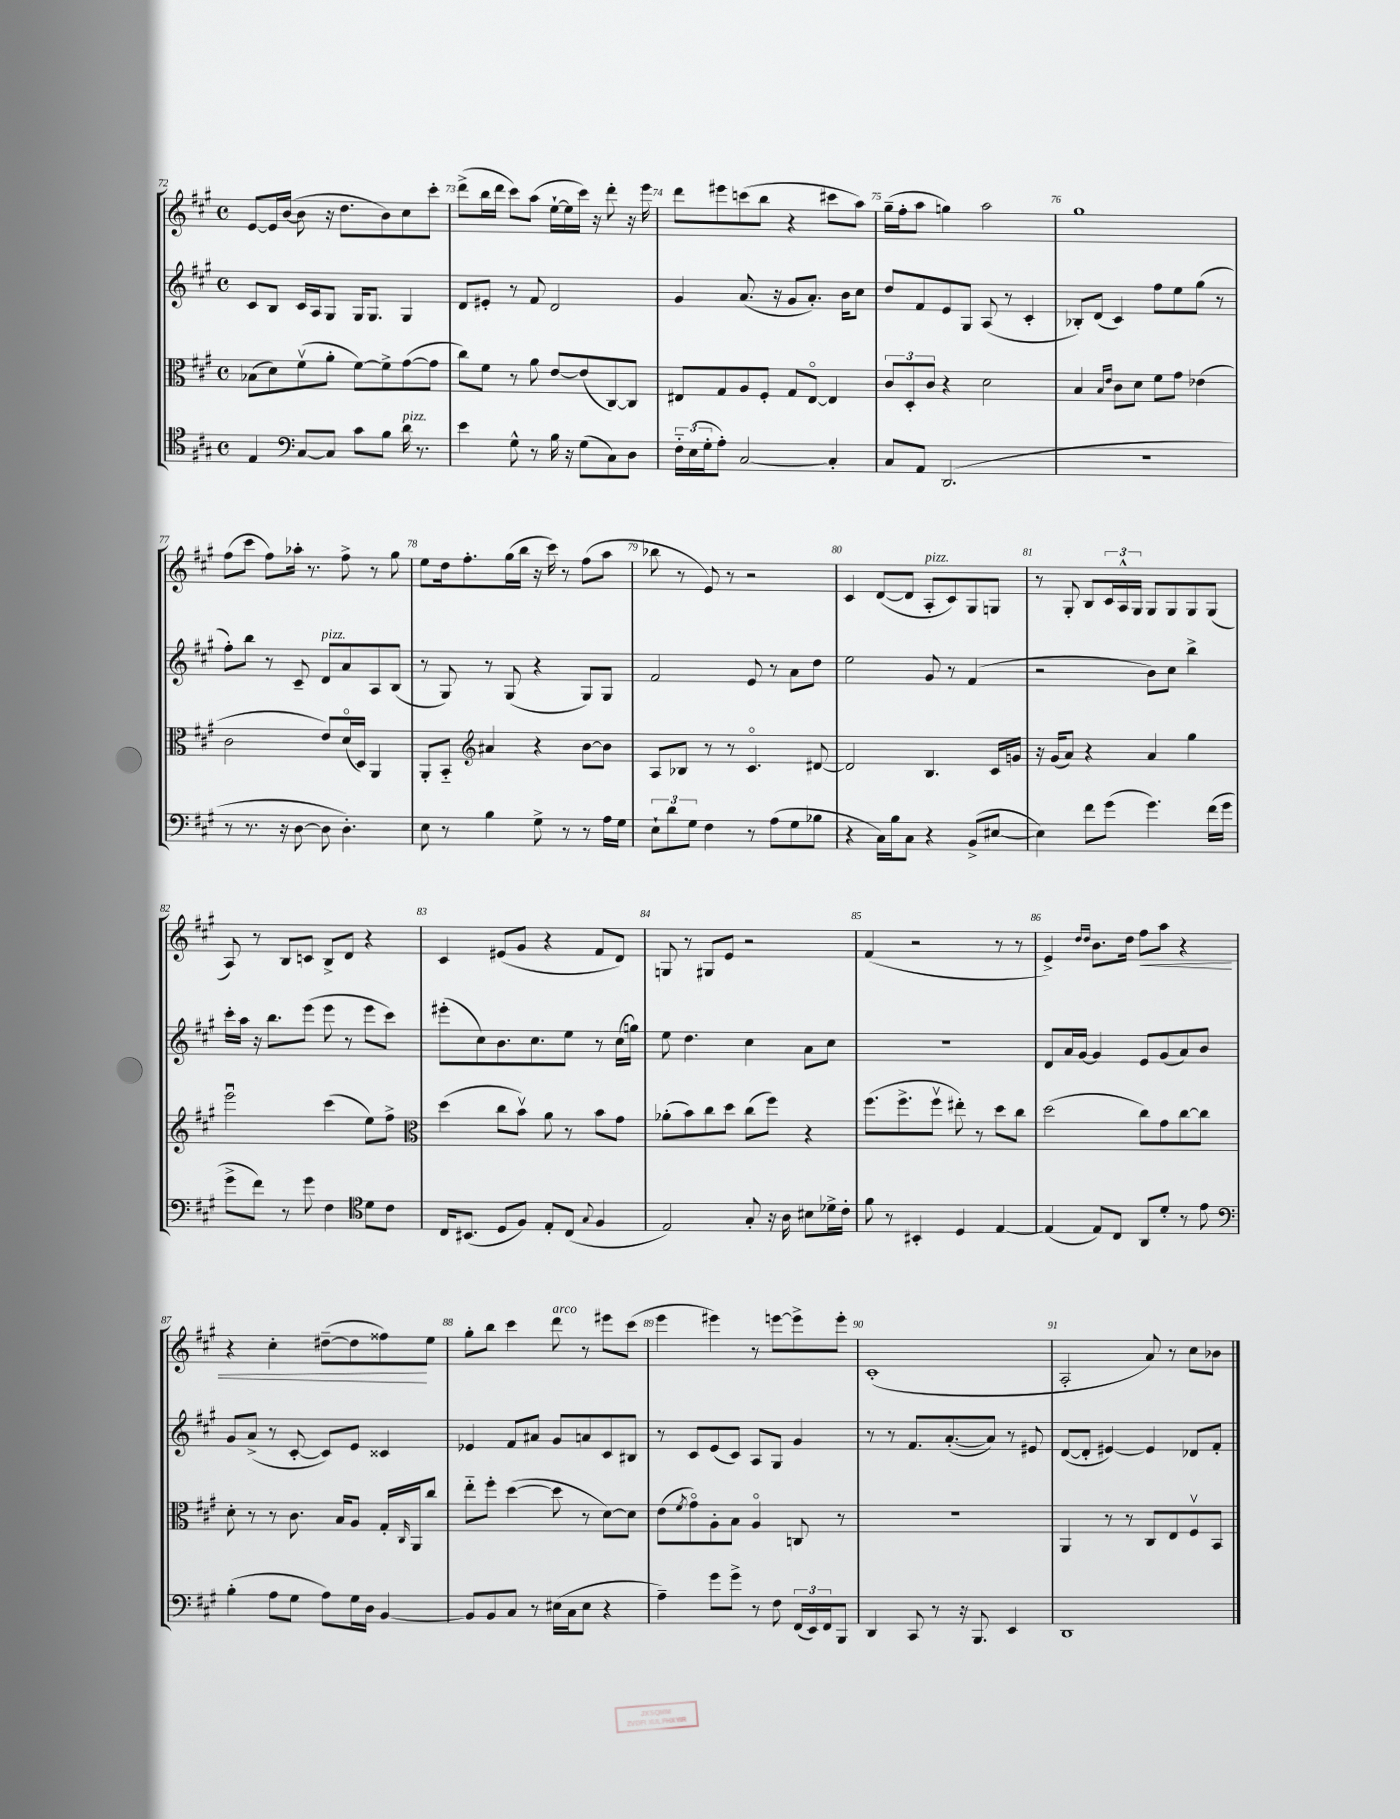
<<
\new StaffGroup <<
\new Staff = "s0" {
    \clef treble \key a \major \defaultTimeSignature \time 4/4
    e'8~ e'16 b'16~( b'8 r16 d''8. b'8) cis''8 cis'''8-. |
    d'''8->( b''16 d'''16 cis'''8) a''8( e''16~-! e''16 cis'''16) r16 d'''8-. r16 e'''16 |
    d'''8 eis'''8 c'''8( b''8 r4 cis'''8 a''8) |
    gis''16--( fis''16-. a''8 g''4) a''2 |
    gis''1 |
    fis''8( cis'''8 fis''8) aes''16-. r8. fis''8-> r8 gis''8 |
    e''8 d''16 fis''8.-. gis''16( b''16 r16 cis'''16) r8 fis''8( a''8 |
    bes''8 r8 e'8) r8 r2 |
    cis'4 d'8~( d'8 a8-.^\markup { \italic "pizz." } cis'8) gis8 g8 |
    r8 gis8-. b8 \tuplet 3/2 { cis'16 a16-^ gis16 } gis8 gis8 gis8 gis8( |
    a8) r8 b8 c'8 b8-> d'8 r4 |
    cis'4 eis'8( gis'8 r4 fis'8 d'8) |
    g8 r8 gis8 e'8 r2 |
    fis'4( r2 r8 r8 |
    e'4->) \grace { d''16 d''16 } b'8. d''16 fis''8\< a''8 r4 |
    r4 cis''4-. dis''8~--( dis''8 fisis''8\!) e''8 |
    gis''8-. b''8 cis'''4 d'''8^\markup { \italic "arco" } r8 eis'''8 cis'''8( |
    e'''4 eis'''4) r8 e'''8~ e'''8-> e'''8-. |
    cis'1-.( |
    a2-. a'8) r8 cis''8 bes'8 \bar "|." |
}
\new Staff = "s1" {
    \clef treble \key a \major \defaultTimeSignature \time 4/4
    cis'8 b8 cis'16 a16 gis8 gis16 gis8. gis4 |
    d'8 eis'8-. r8 fis'8 d'2 |
    gis'4 a'8.( r16 gis'8 a'8.-.) b'16 cis''8 |
    d''8 fis'8 e'8 gis8 a8( r8 cis'4-. |
    bes8-.) d'8( cis'4) fis''8 e''8 gis''8( r8 |
    fis''8-.) b''8 r8 cis'8-- d'8^\markup { \italic "pizz." } a'8 a8 b8( |
    r8 gis8) r8 gis8( r4 gis8) gis8 |
    fis'2 e'8 r8 a'8 d''8 |
    e''2 gis'8 r8 fis'4( |
    r2 b'8) cis''8 b''4-> |
    cis'''16-. a''16 r16 b''8. e'''8( e'''8 r8 e'''8 cis'''8) |
    eis'''8-.( cis''8) b'8. cis''8. e''8 r8 cis''16( g''16) |
    e''8 d''4. cis''4 a'8 cis''8 |
    R1 |
    d'8 a'16 gis'16~ gis'4 e'8 gis'8( a'8) b'8 |
    gis'8 a'8->( r8 cis'8~-. cis'8) e'8 cisis'4 |
    ees'4 fis'8 ais'8 gis'8 a'8 cis'8 bis8 |
    r8 cis'8 e'8( cis'8) a8 gis8 gis'4 |
    r8 r8 fis'8. a'8.~-.( a'8) r8 eis'8 |
    d'8~( d'8-. eis'4~) eis'4 des'8 fis'8-. \bar "|." |
}
\new Staff = "s2" {
    \clef alto \key a \major \defaultTimeSignature \time 4/4
    bes8( d'8) fis'8\upbow( a'8-. fis'8~) fis'8-> gis'8~( gis'8 |
    cis''8) fis'8 r8 a'8 e'8~ e'8( cis8~) cis8 |
    eis8 gis8 a8 fis8-. gis8 eis8~\flageolet eis4 |
    \tuplet 3/2 { cis'8 d8-. cis'8 } r4 d'2 |
    b4 \grace { b16 e'16 } cis'8 d'8 fis'8 gis'8 ees'4( |
    cis'2 e'8) d'16\flageolet( d16) a,4 |
    a,8-. b,8-_ \clef treble ais'4 r4 b'8~ b'8 |
    a8 bes8 r8 r8 cis'4.\flageolet dis'8~ |
    dis'2 b4. cis'16 g'16 |
    r16 gis'16( a'8) r4 a'4 gis''4 |
    e'''2\downbow cis'''4( e''8) fis''8-> |
    \clef alto d''4( cis''8 b'8\upbow) a'8 r8 b'8 gis'8 |
    aes'8-.( b'8) cis''8 d''8 cis''8( fis''8) r4 |
    fis''8.( fis''8.-> fis''8\upbow eis''8-.) r8 d''8 cis''8 |
    d''2( cis''8) gis'8 cis''8~ cis''8 |
    d'8-. r8 r8 cis'8. b16 a8 gis16-. \grace { cis16 } a,16 cis''8 |
    e''8-_ fis''8-. d''4~( d''8 r8 d'8~) d'8 |
    e'8( \acciaccatura { fis'8 } gis'8\flageolet) a8-. b8 a4\flageolet c8 r8 |
    R1 |
    a,4 r8 r8 cis8 e8 fis8\upbow b,8 \bar "|." |
}
\new Staff = "s3" {
    \clef tenor \key a \major \defaultTimeSignature \time 4/4
    e4 \clef bass cis8~ cis8 cis'8 b8 d'16^\markup { \italic "pizz." } r8. |
    e'4 gis8-^ r8 b16 r16 gis8( cis8) d8 |
    \tuplet 3/2 { fis16-_ e16( gis16-. } a8-.) cis2~ cis4-. |
    cis8 a,8 d,2.( |
    R1 |
    r8 r8. r16 d8~ d8 d4.-.) |
    e8 r8 b4 gis8-> r8 r8 a16 gis16 |
    \tuplet 3/2 { e8-! d'8 gis8 } fis4 r8 a8( gis8 bes8 |
    r4 cis16) b16 cis8 r4 b,8->( eis8~ |
    eis4) fis'8 gis'8( gis'4.) fis'16( gis'16 |
    gis'8-> fis'8) r8 gis'8 fis4 \clef tenor d'8 cis'8 |
    cis16 bis,8.( d8 fis8) e8-. cis8( \appoggiatura { gis8 } fis4 |
    e2) gis8-. r16 a16 bis8 des'16-> cis'16-. |
    fis'8 r8 bis,4-. d4 e4~ |
    e4( e8) cis8 a,8 d'8-. r8 e'8 |
    \clef bass b4-.( a8 gis8 a8) gis16 d16 b,4~ |
    b,8 b,8 cis8 r8 eis16( cis16 eis8 r4 |
    a4--) gis'8 gis'8-> r8 fis8 \tuplet 3/2 { fis,16( e,16) fis,16 } b,,8 |
    d,4 cis,8 r8 r16 b,,8. e,4 |
    d,1 \bar "|." |
}
>>
>>
\layout { \context { \Score currentBarNumber = #72 \override BarNumber.break-visibility = ##(#f #t #t) barNumberVisibility = #all-bar-numbers-visible } }
